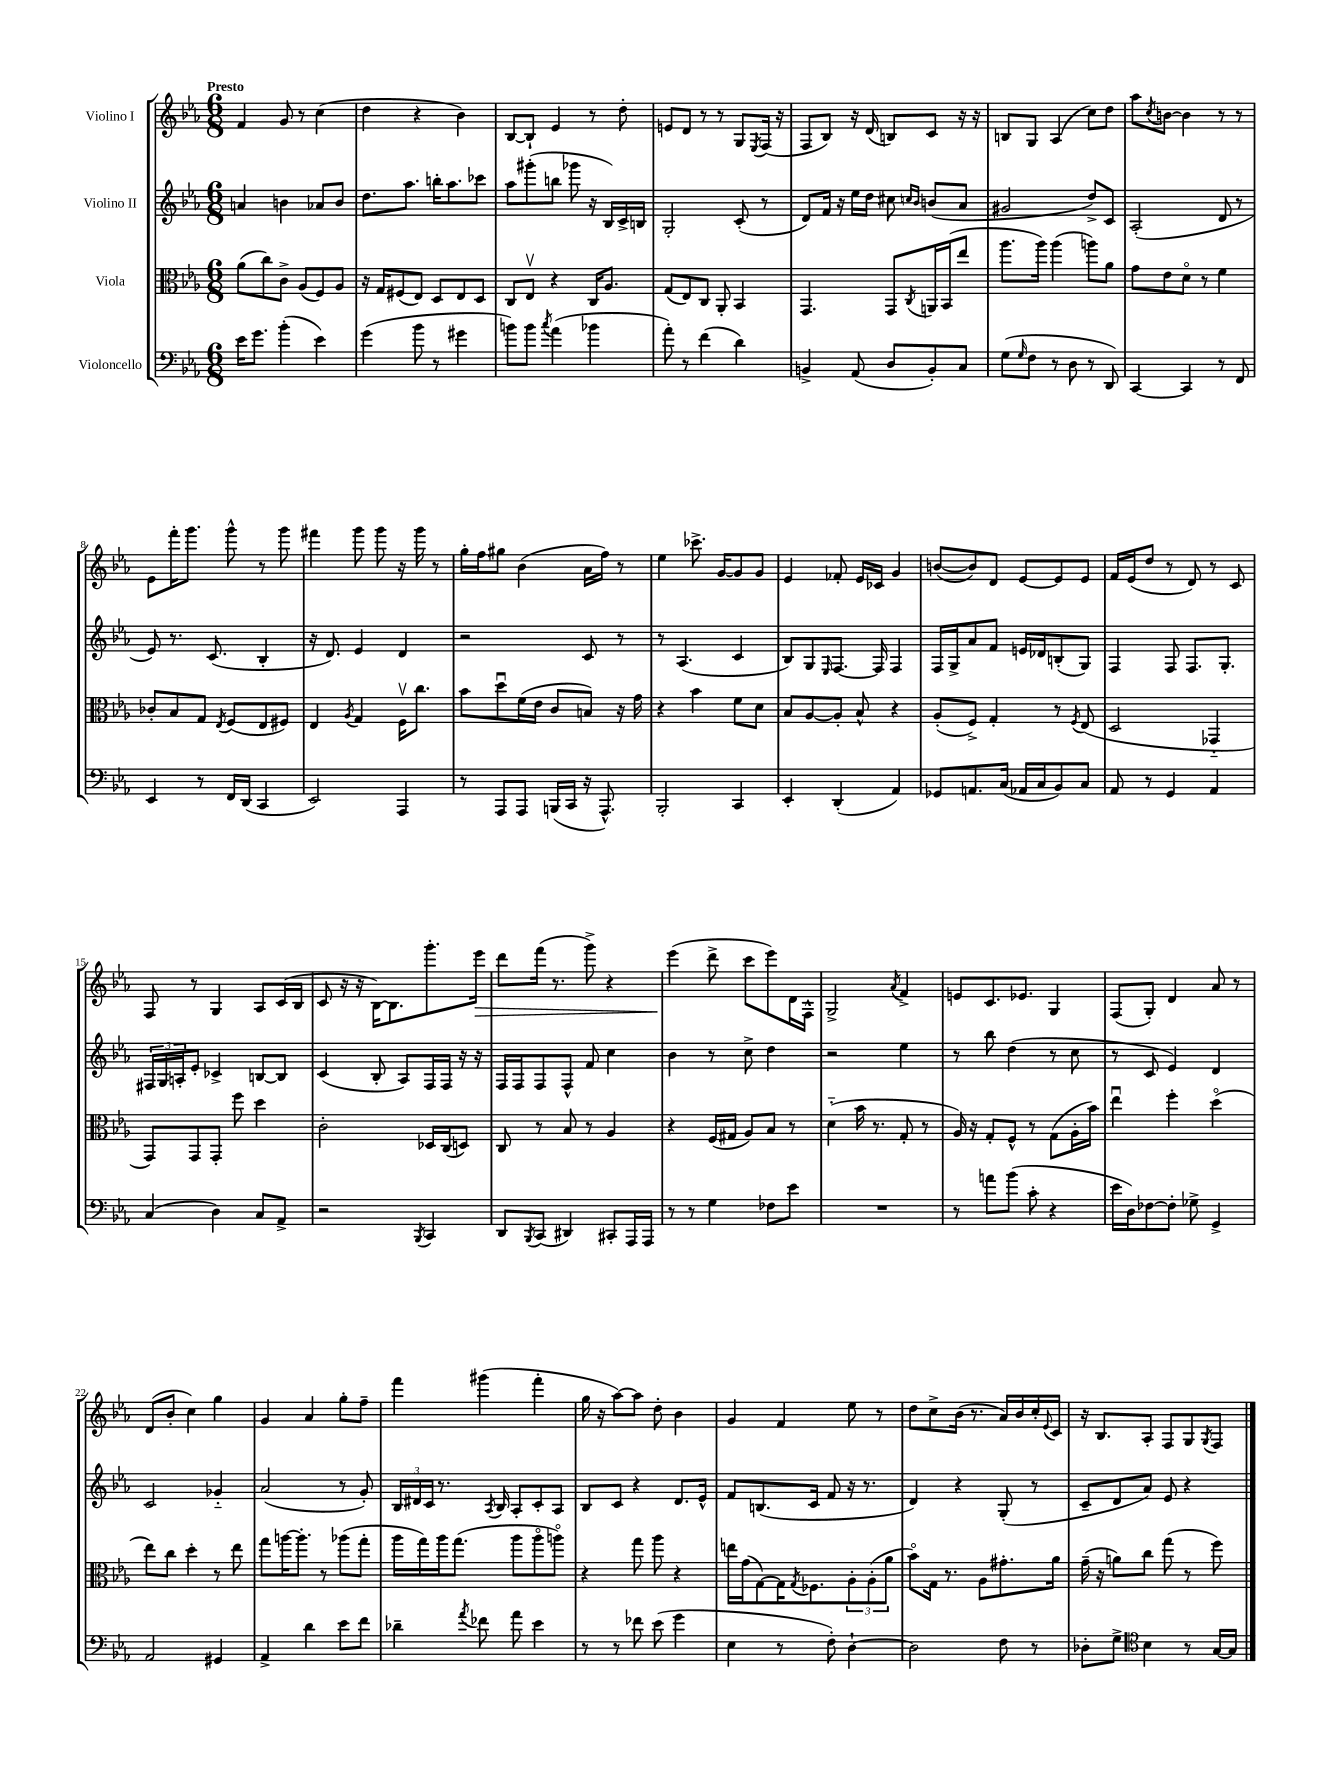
<<
\new StaffGroup <<
\new Staff = "s0" \with { instrumentName = "Violino I" } {
    \clef treble \key ees \major \numericTimeSignature \time 6/8 \tempo "Presto"
    f'4 g'8 r8 c''4( |
    d''4 r4 bes'4) |
    bes8~ bes8-! ees'4 r8 d''8-. |
    e'8 d'8 r8 r8 g8 \acciaccatura { ees8 } f16( r16 |
    f8 bes8) r16 d'16( b8) c'8 r16 r16 |
    b8 g8 aes4( c''8) d''8 |
    aes''8 \acciaccatura { c''8 } b'8~ b'4 r8 r8 |
    ees'8 f'''16-. g'''8. g'''8-^ r8 g'''8 |
    fis'''4 g'''8 g'''8 r16 g'''16 r8 |
    g''16-. f''16 gis''8 bes'4( aes'16 f''16) r8 |
    ees''4 ces'''8.-> g'16~ g'8 g'8 |
    ees'4 fes'8-. ees'16 ces'16 g'4 |
    b'8~( b'8) d'8 ees'8~ ees'8 ees'8 |
    f'16 ees'16( d''8 r8 d'8) r8 c'8 |
    f8 r8 g4 aes8 c'16( bes16 |
    c'8 r16 r16 bes16~) bes8. g'''8.-. ees'''16\> |
    d'''8 f'''16( r8. g'''8->) r4 |
    ees'''4\!( d'''8-> c'''8 ees'''8) d'16 f16-^ |
    g2-> \acciaccatura { aes'8 } f'4-> |
    e'8 c'8. ees'8. g4 |
    f8( g8-.) d'4 aes'8 r8 |
    d'8( bes'8-. c''4) g''4 |
    g'4 aes'4 g''8-. f''8-- |
    f'''4 gis'''4( f'''4-. |
    g''16 r16 aes''8~) aes''8 d''8-. bes'4 |
    g'4 f'4 ees''8 r8 |
    d''8 c''8-> bes'16( r8. aes'16) bes'16 c''16-. \appoggiatura { ees'8 } c'16 |
    r16 bes8. aes8-. f8 g8 \acciaccatura { g8 } f8 \bar "|." |
}
\new Staff = "s1" \with { instrumentName = "Violino II" } {
    \clef treble \key ees \major \numericTimeSignature \time 6/8
    a'4 b'4 aes'8 b'8 |
    d''8. aes''8. b''16-. aes''8. ces'''8 |
    aes''8 gis'''8-.( b''8 ges'''8 r16 bes16) c'16-> b16 |
    g2-. c'8-.( r8 |
    d'8) f'16 r16 ees''16 d''16 cis''8 \grace { c''16 bes'16 } b'8( aes'8 |
    gis'2 d''8->) c'8 |
    aes2-.( d'8 r8 |
    ees'8) r8. c'8.( bes4-. |
    r16 d'8.) ees'4 d'4 |
    r2 c'8 r8 |
    r8 aes4.( c'4 |
    bes8) g8 \grace { ees16 } f8.~ f16 f4 |
    f16 g16-> aes'8 f'8 e'16 des'16 b8-.( g8) |
    f4 f8 f8. g8.-. |
    \tuplet 3/2 { fis16 g16 a16-. } ees'8-. ces'4-> b8~ b8 |
    c'4( bes8-. aes8) f16 f16 r16 r16 |
    f16 f16 f8 f8-^ f'8 c''4 |
    bes'4 r8 c''8-> d''4 |
    r2 ees''4 |
    r8 bes''8 d''4( r8 c''8 |
    r8 c'8 ees'4) d'4 |
    c'2 ges'4-_ |
    aes'2( r8 g'8-.) |
    \tuplet 3/2 { bes16 dis'16 c'16 } r8. \acciaccatura { aes8 } bes16 aes8-. c'8-. aes8 |
    bes8 c'8 r4 d'8. ees'16-^ |
    f'8 b8.( c'16 f'8 r16 r8. |
    d'4) r4 g8-.( r8 |
    c'8-- d'8 aes'8) ees'8 r4 \bar "|." |
}
\new Staff = "s2" \with { instrumentName = "Viola" } {
    \clef alto \key ees \major \numericTimeSignature \time 6/8
    aes'8( c''8) c'8-> aes8( f8) aes8 |
    r16 g16 fis8( ees8) d8 ees8 d8 |
    c8 ees8\upbow r4 c16 aes8. |
    g8( ees8) c8 aes,8-. bes,4 |
    g,4. g,8 \acciaccatura { c8 } a,16 bes,16( ees''8 |
    aes''8. aes''16) aes''4( a''8) aes'8 |
    g'8 ees'8 d'8\flageolet r8 f'4 |
    ces'8-. bes8 g8 \acciaccatura { ees8 } f8( ees8 fis8) |
    ees4 \acciaccatura { aes8 } g4 f16\upbow c''8. |
    bes'8 d''8\downbow f'16( ees'16 c'8 b8) r16 g'16 |
    r4 bes'4 f'8 d'8 |
    bes8 aes8~ aes8-. bes8-^ r4 |
    aes8-.( f8->) g4-. r8 \acciaccatura { f8 } ees8( |
    d2 ges,4-_ |
    g,8) g,8 g,8-. f''8 d''4 |
    c'2-. des16 c16( d8) |
    c8 r8 bes8 r8 aes4 |
    r4 f16( gis16 aes8) bes8 r8 |
    d'4-_( bes'16 r8. g8-. r8 |
    aes16) r16 g8-. f8-^ r8 g8( aes16-. bes'16) |
    ees''4\downbow f''4-. d''4\flageolet( |
    ees''8) c''8 d''4-. r8 ees''8 |
    g''8 a''16~ a''8.-. r8 aes''8( g''8-. |
    aes''16 g''16) aes''16 g''8.( aes''8 aes''8\flageolet a''8\flageolet) |
    r4 g''8 aes''8 r4 |
    e''16 g'16( g8~) g16 \acciaccatura { g8 } fes8. \tuplet 3/2 { aes8-. aes8-.( aes'8 } |
    bes'8\flageolet) g16 r8. aes8 gis'8.-. aes'16 |
    g'16--( r16 a'8) c''8 g''8( r8 f''8) \bar "|." |
}
\new Staff = "s3" \with { instrumentName = "Violoncello" } {
    \clef bass \key ees \major \numericTimeSignature \time 6/8
    ees'16 g'8. bes'4-.( ees'4) |
    g'4( bes'8 r8 gis'4 |
    b'8) b'8 \acciaccatura { c''8 } aes'4( bes'4 |
    aes'8-.) r8 f'4( d'4) |
    b,4-> aes,8( d8 b,8-.) c8 |
    g8( \grace { g16 } f8 r8 d8 r8 d,8) |
    c,4~ c,4 r8 f,8 |
    ees,4 r8 f,16 d,16( c,4 |
    ees,2) aes,,4 |
    r8 aes,,8 aes,,8 b,,16( c,16 r16 aes,,8.-^) |
    bes,,2-. c,4 |
    ees,4-. d,4-.( aes,4) |
    ges,8 a,8. c16( aes,16 c16 bes,8) c8 |
    aes,8 r8 g,4 aes,4 |
    c4( d4) c8 aes,8-> |
    r2 \acciaccatura { bes,,8 } c,4 |
    d,8 \acciaccatura { bes,,8 } c,8( dis,4) cis,8-. aes,,16 aes,,16 |
    r8 r8 g4 fes8 ees'8 |
    R2. |
    r8 a'8 bes'8( c'8-. r4 |
    ees'16 d16) fes8~ fes8-. ges8-> g,4-> |
    aes,2 gis,4 |
    aes,4-> d'4 ees'8 f'8 |
    des'4-- \acciaccatura { aes'8 } fes'8 aes'8 ees'4 |
    r8 r8 fes'8 ees'8( g'4 |
    ees4 r8 f8-.) d4~-! |
    d2 f8 r8 |
    des8-. g8-> \clef tenor bes4 r8 g16~ g16 \bar "|." |
}
>>
>>
